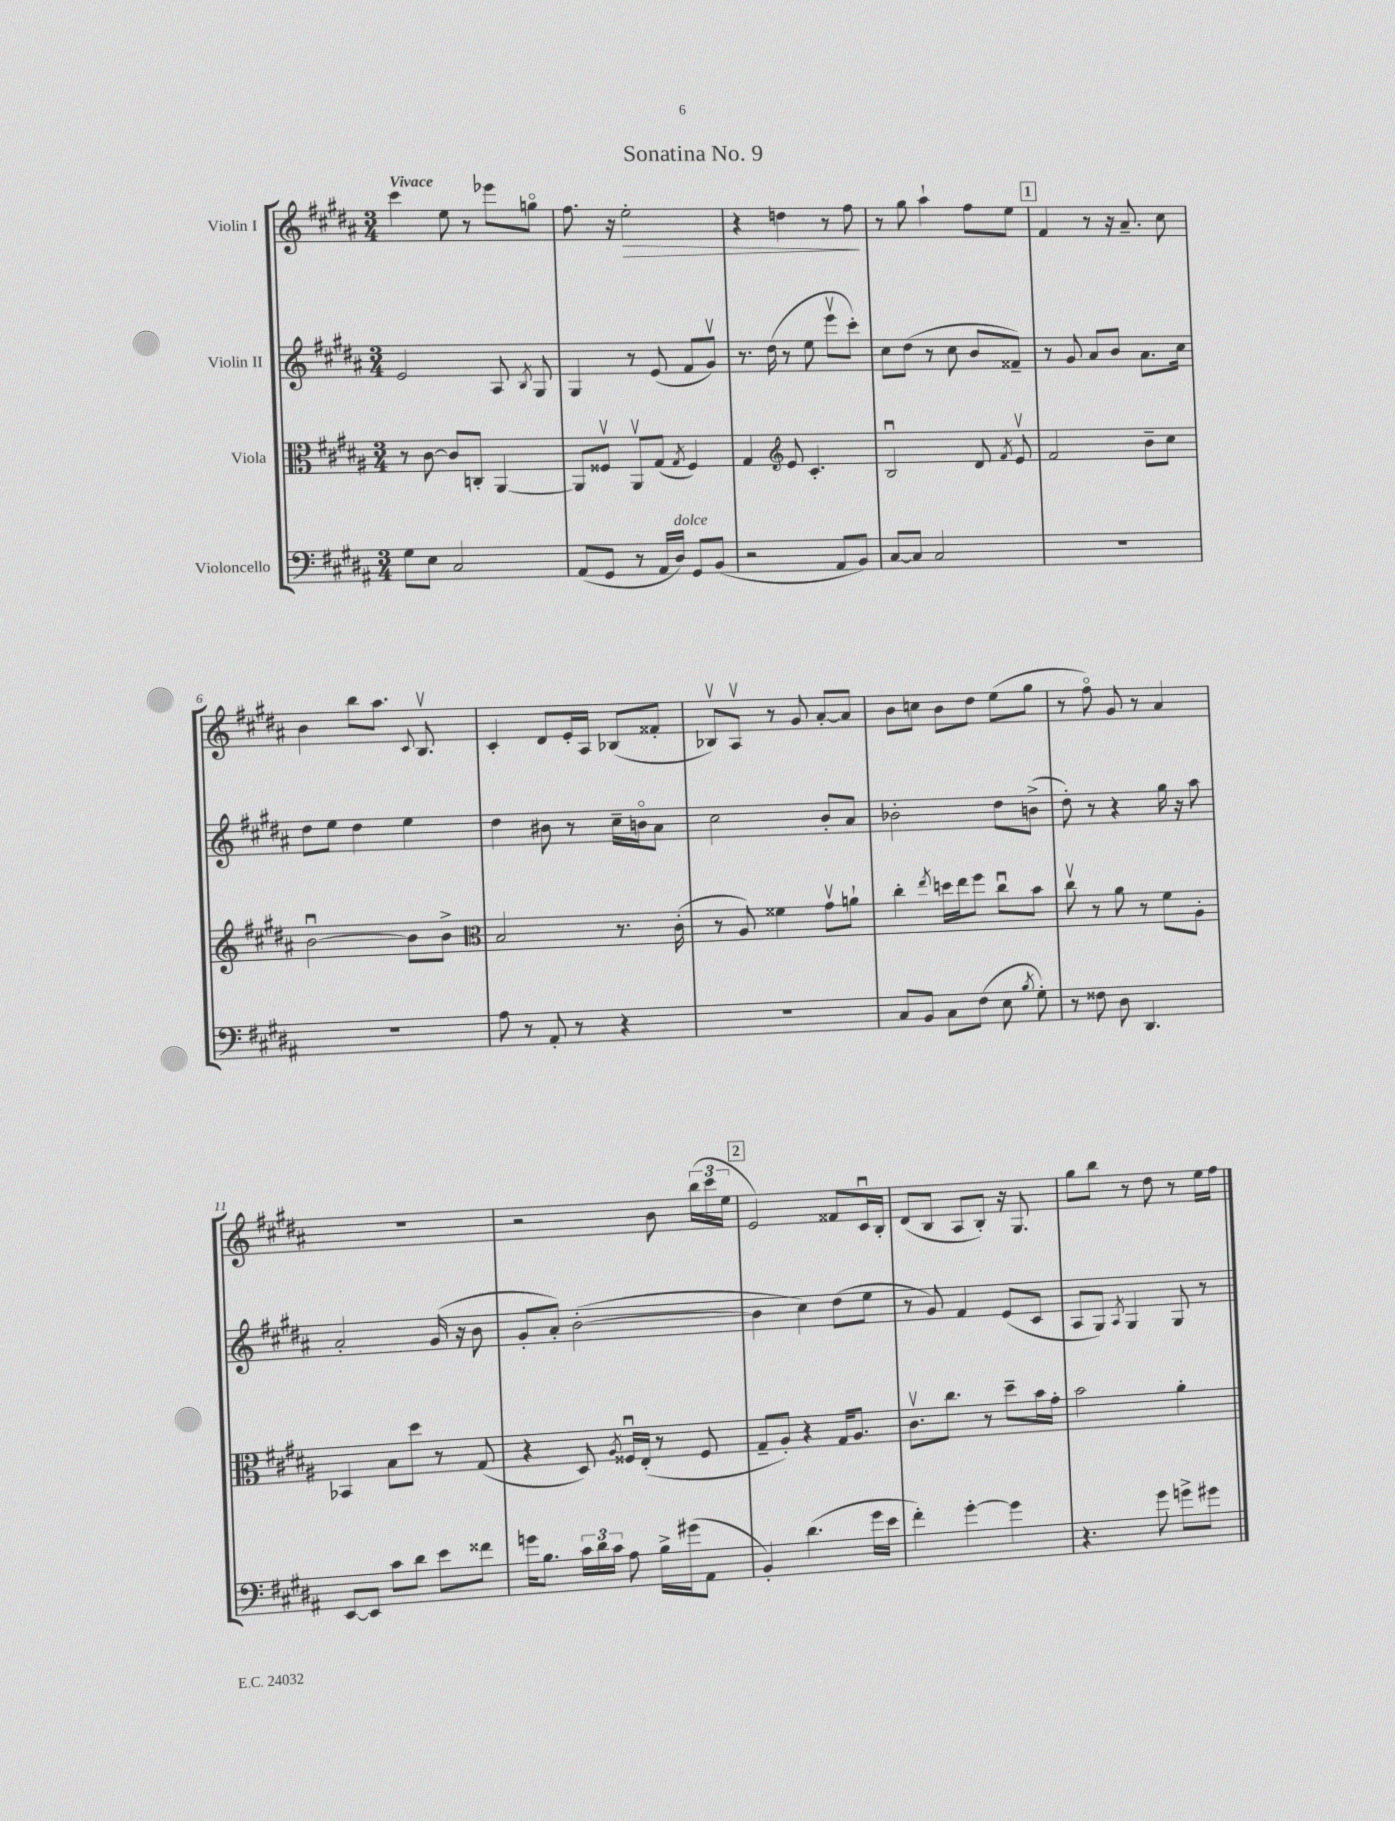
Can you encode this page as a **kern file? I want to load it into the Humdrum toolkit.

**kern	**kern	**kern	**kern
*staff4	*staff3	*staff2	*staff1
*clefF4	*clefC3	*clefG2	*clefG2
*k[f#c#g#d#a#]	*k[f#c#g#d#a#]	*k[f#c#g#d#a#]	*k[f#c#g#d#a#]
*M3/4	*M3/4	*M3/4	*M3/4
8G#	8r	2e	4ccc#
8E	[8c#	.	.
2C#	8c#]	.	8ee
.	8C'	.	8r
.	[4AA#	8A#	8eee-
.	.	8qB	.
.	.	8G#	8ggo
=	=	=	=
(8AA#	8AA#]	4G#	8.ff#
8GG#	8F##v	.	.
.	.	.	16r
8r	8AA#v	8r	2ee'
16AA#	(8G#	(8e	.
16D#)	.	.	.
.	8qG#	.	.
8GG#	4F##)	8f#	.
(8BB	.	8g#v)	.
=	=	=	=
2r	4G#	8.r	4r
.	.	(16dd#	.
*	*clefG2	*	*
.	8e	8r	4dd
.	4.c#'	8ee	.
8AA#	.	8eeev	8r
8BB)	.	8ccc#')	8ff#
=	=	=	=
[8C#	2Bu	8cc#	8r
8C#]	.	(8dd#	8gg#
2C#	.	8r	4aa#`
.	.	8cc#	.
.	8d#	8b	8ff#
.	8qf#	.	.
.	8ev	8f##~)	8ee
=	=	=	=
2.r	2f#	8r	4f#
.	.	8g#	.
.	.	8a#	8r
.	.	8b	16r
.	.	.	8.a#~
.	8b~	8.a#	.
.	8cc#	.	8cc#
.	.	16cc#	.
=	=	=	=
2.r	[2bu	8dd#	4b
.	.	8ee	.
.	.	4dd#	8bb
.	.	.	8.aa#
.	8b]	4ee	.
.	.	.	8qqc#
.	.	.	8.Bv
.	8b^	.	.
=	=	=	=
*	*clefC3	*	*
8A#	2B	4dd#	4c#'
8r	.	.	.
8AA#'	.	8b#	8d#
8r	.	8r	16e'
.	.	.	16A#
4r	8.r	16cc#~	(8B-
.	.	16bo	.
.	.	8a#	8f##'
.	(16c#'	.	.
=	=	=	=
2.r	8r	2cc#	8B-v)
.	8A#)	.	8A#v
.	4f##	.	8r
.	.	.	8g#
.	8g#v	8b'	[8a#'
.	8a`	8a#	8a#]
=	=	=	=
8C#	4cc#'	2b-'	8b
8BB	.	.	8cc
.	8qee	.	.
8C#	16dd	.	8b
.	16ee	.	.
(8F#	8ff#	.	8dd#
8E	8cc#u	8dd#	(8ee
8qB	.	.	.
8G#')	8b	(8b^	8gg#
=	=	=	=
8r	8cc#v	8dd#')	8r
8F##	8r	8r	8ff#o)
8D#	8a#	4r	8g#
4.DD#	8r	.	8r
.	8f#	16gg#	4a#
.	.	16r	.
.	8A#'	8aa#	.
=	=	=	=
[8EE	4BB-	2a#'	2.r
8EE]	.	.	.
8c#	8B	.	.
8d#	8dd#	.	.
8e	8r	(16g#	.
.	.	16r	.
8f##	(8G#	8b	.
=	=	=	=
16g	4r	8g#'	2r
8.B	.	.	.
.	.	8a#')	.
24c#	8D#)	([2b'	.
24d#	.	.	.
24c#	.	.	.
.	8qA#	.	.
8A#	16F##u	.	.
.	(16E'	.	.
16B^	8r	.	8b
(16g#	.	.	.
8AA#	8F##	.	(24bb
.	.	.	24ccc#
.	.	.	24ee
=	=	=	=
4BB')	8G#~	4b]	2e)
.	8A#')	.	.
(4.d#	4r	4cc#)	.
.	16G#	(8dd#	8f##
.	8.A#	.	.
16g#	.	8ee	16c#u
16e	.	.	16B'
=	=	=	=
4f#')	8.c#v	8r	(8d#
.	.	8g#)	8B
.	8.cc#	.	.
[4g#'	.	4f#	8A#
.	8r	.	8B')
4g#]	8dd#~	(8e	16r
.	.	.	8.G#
.	16b	8c#	.
.	16g#'	.	.
=	=	=	=
4.r	2b	8A#	8gg#
.	.	8G#)	8bb
.	.	8qA#	.
.	.	4G#	8r
8g#	.	.	8dd#
8g^	4a#'	8G#	8r
8g#	.	8r	16ee
.	.	.	16ff#
==	==	==	==
*-	*-	*-	*-
